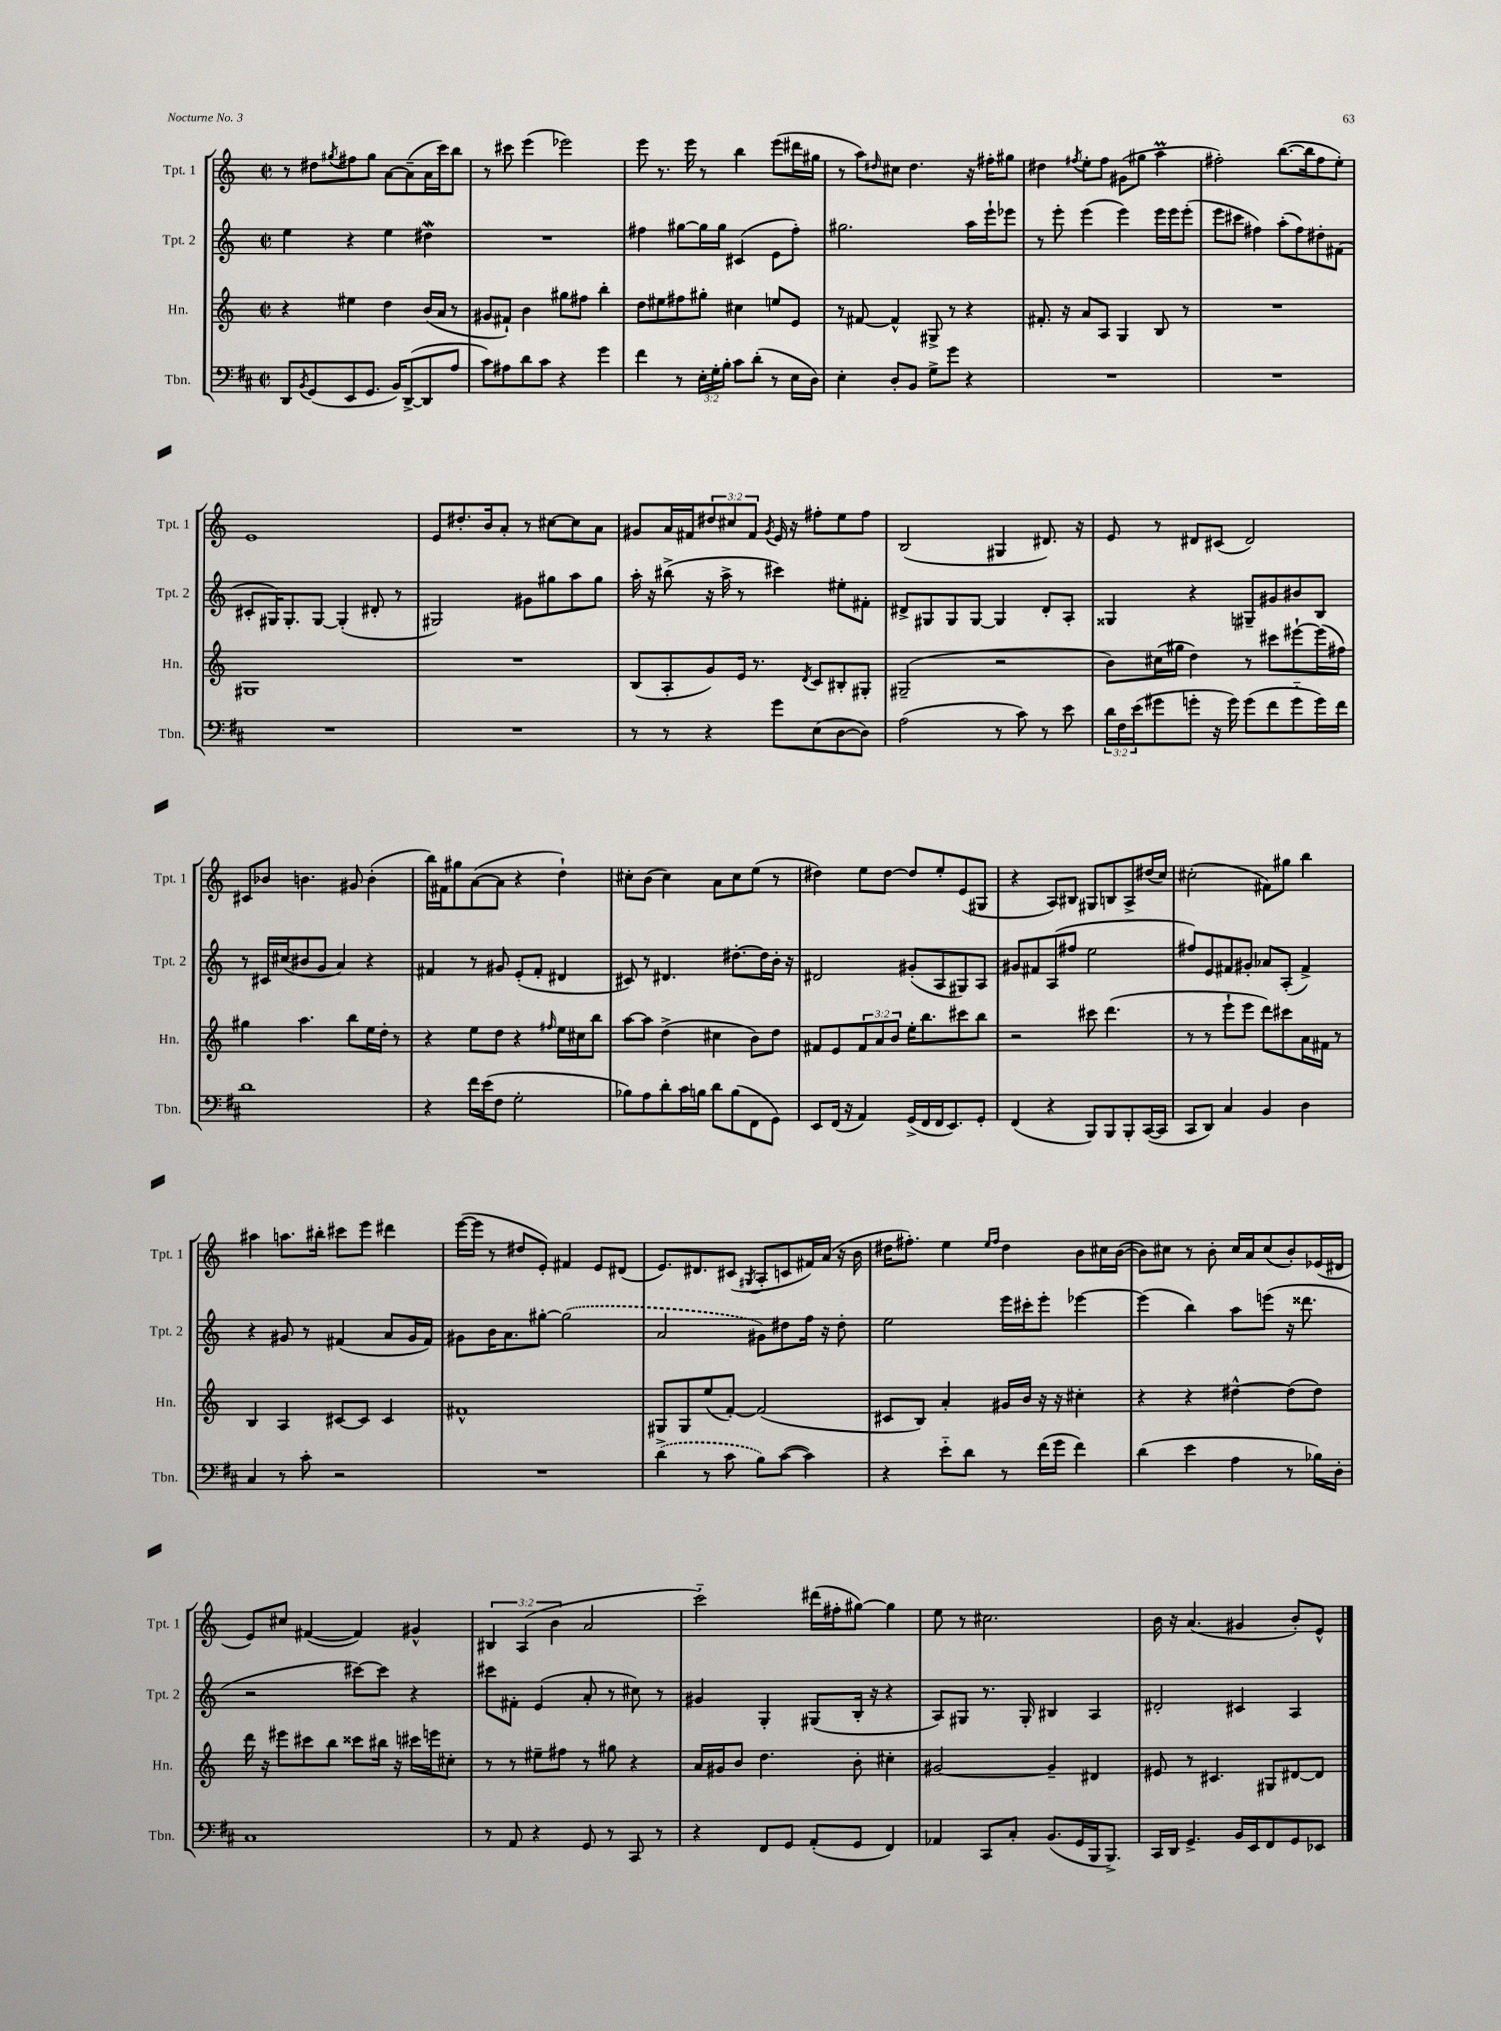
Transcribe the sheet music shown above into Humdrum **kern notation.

**kern	**kern	**kern	**kern
*staff4	*staff3	*staff2	*staff1
*clefF4	*clefG2	*clefG2	*clefG2
*k[f#c#]	*k[]	*k[]	*k[]
*M2/2	*M2/2	*M2/2	*M2/2
*met(c|)	*met(c|)	*met(c|)	*met(c|)
8DD	4r	4ee	8r
8qBB	.	.	.
(8GG	.	.	8dd#
.	.	.	8qgg#
8EE	4ee#	4r	8ff#
8.GG	.	.	8gg#
.	4dd	4ee	[8a
16BB)	.	.	.
([8DD^	.	.	(8a~]
8DD]	(16b	4dd#	16a
.	16a	.	16ccc)
8A	8r	.	8bb
=	=	=	=
8c#)	8g#	1r	8r
8A#	8f#`)	.	8ccc#
8d	4b	.	(4eee
8c#	.	.	.
4r	8gg#	.	2eee-)
.	8ff#	.	.
4g	4bb'	.	.
=	=	=	=
4f#	8dd	4ff#	8eee
.	8ee#	.	8.r
8r	8ff#	[8gg#	.
.	.	.	16eee
24E'	8gg#'	16gg#]	8r
24G'	.	.	.
.	.	16gg#	.
24B'	.	.	.
8c#	4cc#	(4c#	4bb
(8d'	.	.	.
8r	8ee	8e	(8eee
16E	8e	8ff#')	16ddd#
16D)	.	.	16gg#
=	=	=	=
4E'	8r	2.gg#	8r
.	[8f#	.	8aa)
.	.	.	16qqdd#
8D'	4f#^^]	.	8cc#
8BB	.	.	4.dd#
8G^	8G#^	.	.
8g	8r	.	.
4r	4r	16aa	16r
.	.	16eee`	16ff#'
.	.	8eee-	8gg#
=	=	=	=
1r	8.f#'	8r	4dd#
.	.	8eee'	.
.	16r	.	.
.	.	.	8qff#
.	8a	(4eee	8ee'
.	8A	.	8ff#
.	4G	4eee)	(8g#
.	.	.	8gg#
.	8B	16eee	4aa
.	.	16eee	.
.	8r	(8eee'	.
=	=	=	=
1r	1r	8eee	2ff#')
.	.	8ccc#	.
.	.	4ff#)	.
.	.	(8aa'	([8.bb
.	.	8ff#)	.
.	.	.	16bb]
.	.	8dd#'	8ff#
.	.	(8f#	8ee')
=	=	=	=
1r	1G#	8c#'	1e
.	.	16G#)	.
.	.	8.G#'	.
.	.	[8G#	.
.	.	(4G#']	.
.	.	8d#'	.
.	.	8r	.
=	=	=	=
1r	1r	2G#)	8e
.	.	.	8.dd#'
.	.	.	16b
.	.	.	8a'
.	.	8g#	8r
.	.	8gg#	[8cc#
.	.	8aa	8cc#]
.	.	8gg#	8a
=	=	=	=
8r	(8B	16aa'	8g#
.	.	16r	.
8r	8A'	(8bb#^	16a
.	.	.	16f#
4r	8g)	16r	12dd#
.	.	16aa^	.
.	.	.	12cc#
.	16e	8r	.
.	.	.	12f#
.	8.r	.	.
.	.	.	8qg#
8g	.	4ccc#)	16e
.	.	.	16r
.	8qd	.	.
(8E	8c	.	8ff#'
[8D	8B#'	8ee#'	8ee
8D])	8G#'	8f#'	8ff#
=	=	=	=
(2A	(2G#~	8d#^	(2B
.	.	8G#	.
.	.	8G#	.
.	.	[8G#	.
8r	2r	4G#]	4G#
8c#)	.	.	.
8r	.	8d#'	8.d#)
8e	.	8A'	.
.	.	.	16r
=	=	=	=
24d	8b)	4G##	8e
24F#	.	.	.
(24e	.	.	.
8g#	(16cc#	.	8r
.	16gg#	.	.
8g'	4dd)	4r	8d#
16r	.	.	(8c#
16g)	.	.	.
(8g	8r	8G#~	2d#)
8f#	8ccc#	8g#	.
8g'~	[8eee#`	8b#	.
16g)	(16eee#]	8B	.
16f#	16ff#)	.	.
=	=	=	=
1d	4gg#	8r	8c#
.	.	16c#	8b-
.	.	(16cc#	.
.	4.aa	8b#	4.b
.	.	8g	.
.	.	4a)	.
.	8bb	.	8g#
.	16ee	4r	(4b'
.	16dd'	.	.
.	8r	.	.
=	=	=	=
4r	4r	4f#	16bb)
.	.	.	16f#
.	.	.	8gg#
16f#	8ee	8r	([8a
(16e	.	.	.
8F#	8dd	8g#	8a]
2G'	4r	(8e'	4r
.	.	8f#'	.
.	16qqff#	.	.
.	16ee	4d#	4dd`)
.	16cc#	.	.
.	8bb	.	.
=	=	=	=
8B-)	[8aa	8c#)	8cc#'
8A	8aa]	8r	(8b
8d'	(4dd^	4.d#	4cc#)
16c#	.	.	.
16B	.	.	.
8d	4cc#	.	8a
(8B	.	[8.dd#'	8cc#
8FF#	8b)	.	(8ee
.	.	16dd#]	.
8GG)	8dd	16b'	8r
.	.	16r	.
=	=	=	=
8EE	8f#	2d#	4dd#)
(16FF#	8e	.	.
16r	.	.	.
4AA)	12f#	.	8ee
.	12a	.	.
.	.	.	[8dd#
.	12b	.	.
(16GG^	16ee'	(8g#'	8dd#]
16FF#	8.bb	.	.
16FF#	.	8A	8ee'
8.EE)	.	.	.
.	8ccc#	8G#)	(8e
8GG'	8bb	8A	8G#
=	=	=	=
(4FF#	2r	8g#	4r
.	.	8f#	.
4r	.	(8A	8A)
.	.	8ff#	8B#
8BBB)	8ccc#	2ee	8G#
8BBB	(4.ddd	.	8B
8BBB'	.	.	8A^
([16CC#	.	.	(16dd#
16CC#]	.	.	16cc)
=	=	=	=
8CC#	8r	8ff#)	(2cc#'
8DD)	8r	8e	.
4C#	8eee`	8f#	.
.	8eee	8g#'	.
4BB	8ddd)	8a-	8f#)
.	8ccc#	(8A'	8gg#
4D	16a	4f#^)	4bb
.	16f#	.	.
.	8r	.	.
=	=	=	=
4C#	4B	4r	4aa#
8r	4A	8g#	8.aa
8c#'	.	8r	.
.	.	.	16bb#'
2r	[8c#	(4f#	8ccc#
.	8c#]	.	8eee
.	4c#	8a	4ddd#
.	.	16g#	.
.	.	16f#)	.
=	=	=	=
1r	1f#^^	8g#	([16eee
.	.	.	16eee]
.	.	16b	8r
.	.	8.a	.
.	.	.	8dd#
.	.	[8gg#'	8e')
.	.	(2gg#]	4f#
.	.	.	8e
.	.	.	(8d#
=	=	=	=
(4d^	8G#	2a	8.e)
.	8G#	.	.
.	.	.	8.d#
8r	(8ee	.	.
8c#	[8f')	.	(8c#
.	.	.	8qG#
8B)	(2f]	8g#)	8A'
([8c#	.	8dd#	8c
4c#])	.	16ff	16f#)
.	.	16r	(16a
.	.	8dd#'	16r
.	.	.	16b
=	=	=	=
4r	8c#	2ee	16dd#
.	.	.	8.ff#')
.	8B)	.	.
8e'~	4a'	.	4ee
8d	.	.	.
.	.	.	16qqee
.	.	.	16qqff#
8r	16g#	16eee	4dd#
.	16b	16ccc#'	.
(16f#	16r	8eee'	.
16g	16r	.	.
4f#)	4cc#'	[4eee-	8b
.	.	.	16cc#
.	.	.	([16b
=	=	=	=
(4d	4r	(4eee-]	8b])
.	.	.	8cc#
4e	4r	4bb)	8r
.	.	.	8b'
4A	[4dd#^^	8aa	16cc#
.	.	.	16a
.	.	(8eee	(8cc#
8r	(8dd#]	16r	8b')
.	.	8.ddd##	.
16B-)	8dd#)	.	(16e-
16D'	.	.	16d#
=	=	=	=
1C#	16ddd	2r	8e)
.	16r	.	.
.	8eee#	.	8cc#
.	8ccc#	.	([4f#
.	8bb	.	.
.	8ccc##	[8ccc#)	4f#])
.	16bb#	8ccc#]	.
.	16r	.	.
.	16ccc#	4r	4g#^^
.	16eee	.	.
.	8cc#'	.	.
=	=	=	=
8r	8r	8ccc#	6B#
8AA	8r	8f#'	.
.	.	.	(6A
4r	8ee#~	(4e	.
.	.	.	6b
.	8ff#	.	.
8GG	8r	8a'	2a
8r	8gg#	8r	.
8CC#	4r	8cc#)	.
8r	.	8r	.
=	=	=	=
4r	16a	4g#	2ccc'~)
.	16g#	.	.
.	8b	.	.
8FF#	4.dd	4G'	.
8GG	.	.	.
(8AA'	.	(8G#	(16ddd#
.	.	.	16ff#'
8GG	8b'	16B'	[8gg#)
.	.	16r	.
4FF#)	4cc#'	4r	4gg#]
=	=	=	=
4AA-	[2g#	8A)	8ee
.	.	8G#	8r
8CC#	.	8.r	2.cc#
8C#'	.	.	.
.	.	16G#'	.
(8.BB	4g#~]	4B#	.
16GG	.	.	.
16BBB	4d#	4A	.
8.BBB^)	.	.	.
=	=	=	=
16CC#	8e#	2d#'	16b
16DD	.	.	16r
4.GG^	8r	.	(4.a
.	4.c#	.	.
16BB	.	4c#	4g#
16EE	.	.	.
8FF#	8G#	.	.
8GG	[8d#	4A	8b')
8EE-	8d#]	.	8e^^
==	==	==	==
*-	*-	*-	*-
